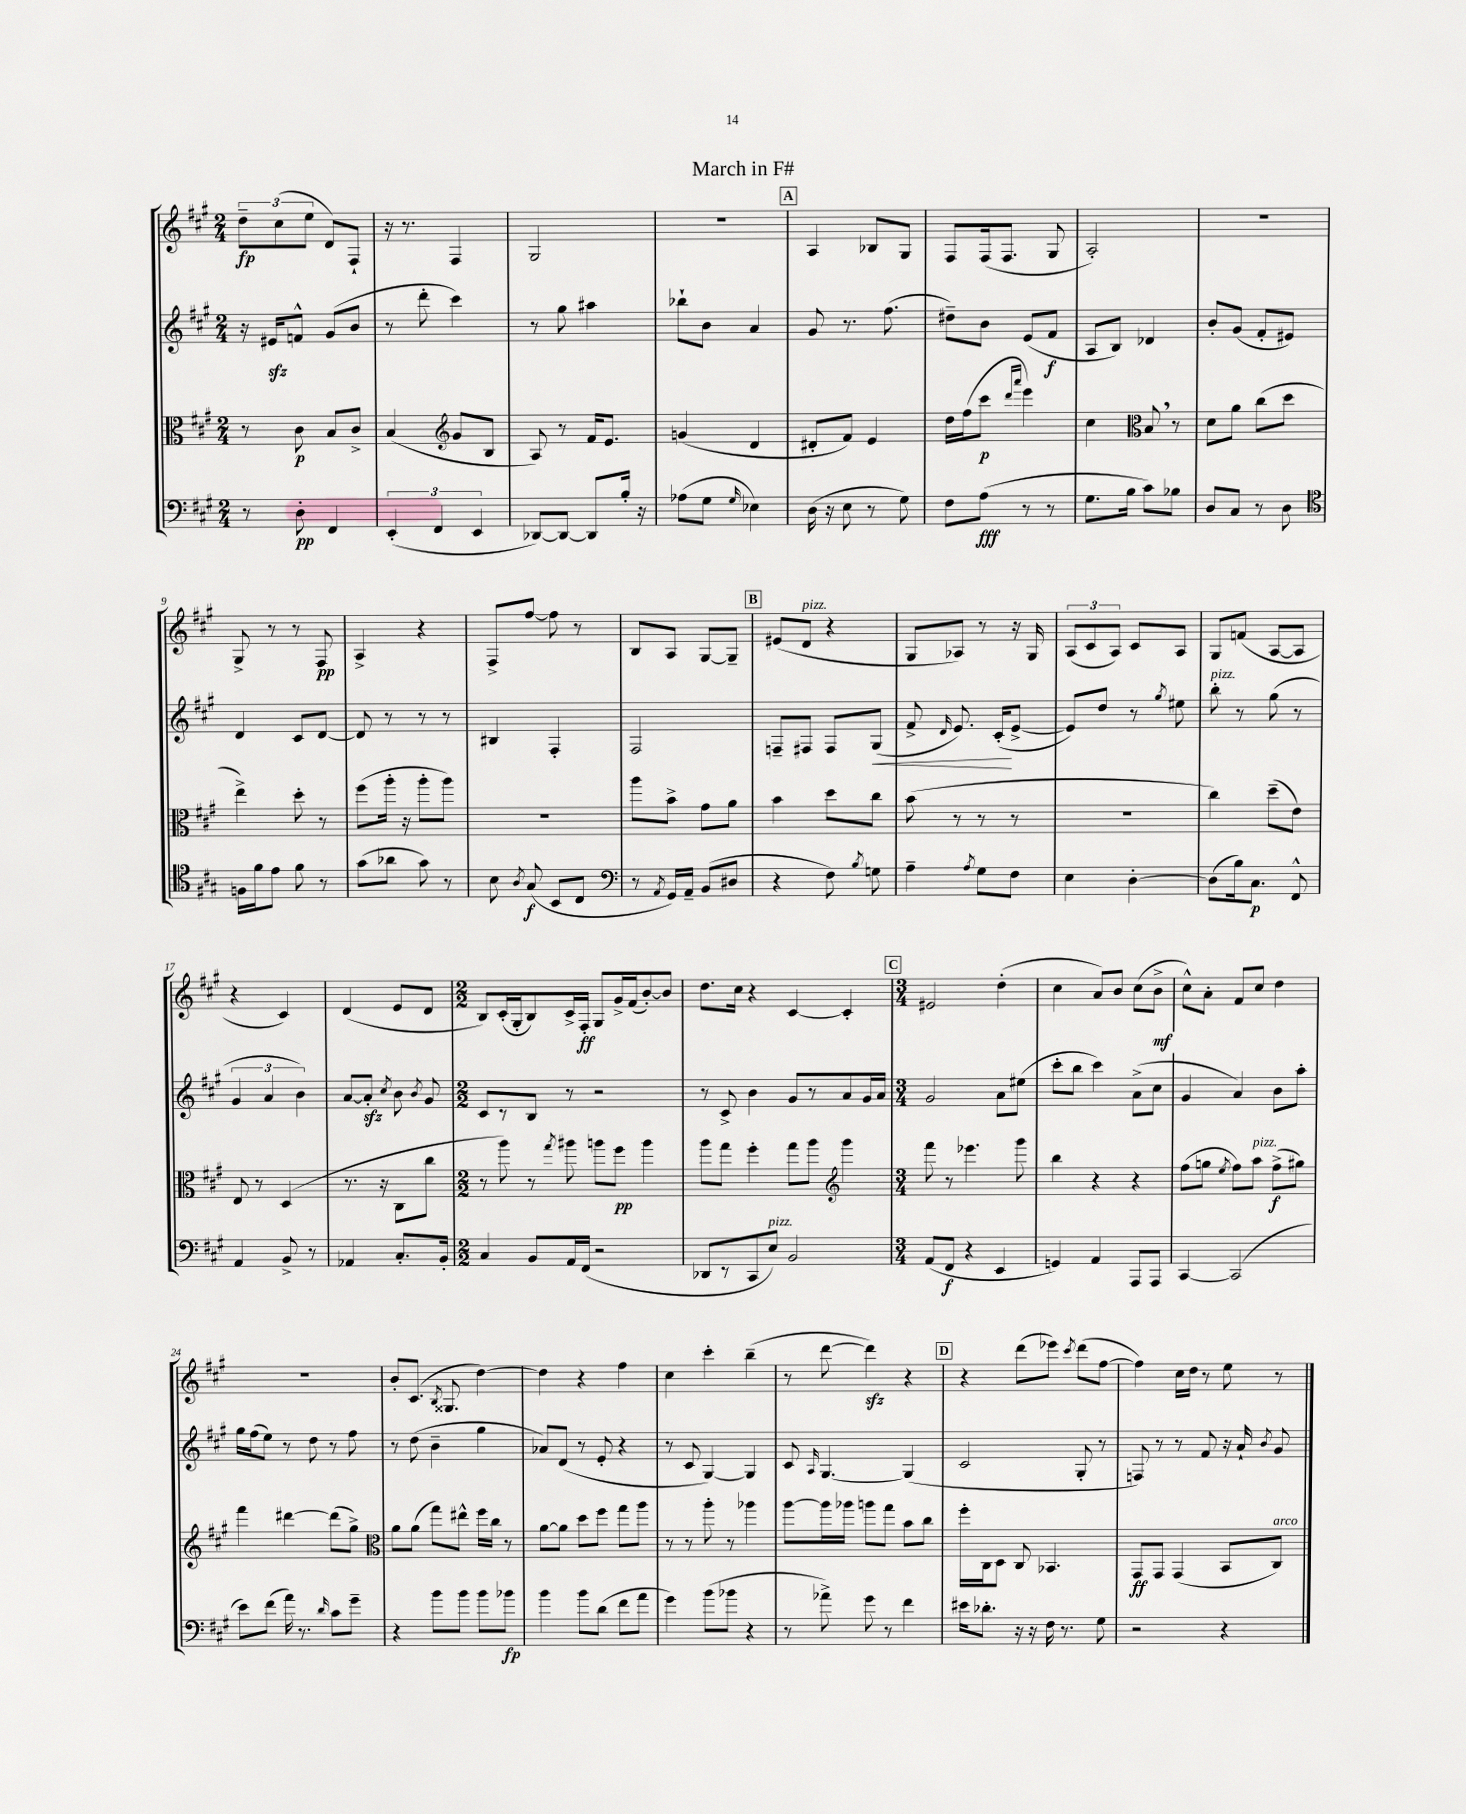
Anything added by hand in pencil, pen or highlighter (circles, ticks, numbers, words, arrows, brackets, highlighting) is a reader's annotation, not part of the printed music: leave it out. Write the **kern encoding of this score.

**kern	**dynam	**kern	**dynam	**kern	**dynam	**kern	**dynam
*part4	*part4	*part3	*part3	*part2	*part2	*part1	*part1
*staff4	*staff4	*staff3	*staff3	*staff2	*staff2	*staff1	*staff1
*clefF4	*	*clefC3	*	*clefG2	*	*clefG2	*
*k[f#c#g#]	*	*k[f#c#g#]	*	*k[f#c#g#]	*	*k[f#c#g#]	*
*M2/4	*	*M2/4	*	*M2/4	*	*M2/4	*
=1	=1	=1	=1	=1	=1	=1	=1
8r	.	8r	.	16r	.	12dd~\L	fp
.	.	.	.	16e#Xzz/KL	.	.	.
.	.	.	.	.	.	(12cc#\	.
8D'\	pp	8c#\	p	8fn^^/J	.	.	.
.	.	.	.	.	.	12ee\J	.
4FF#/	.	8B/L	.	(8g#/L	.	8d/L)	.
.	.	8c#^/J	.	8b/J	.	8F#`/J	.
=2	=2	=2	=2	=2	=2	=2	=2
(6EE'/	.	(4B/	.	8r	.	16r	.
.	.	.	.	.	.	8.r	.
.	.	.	.	8ddd'\	.	.	.
6FF#/	.	.	.	.	.	.	.
*	*	*clefG2	*	*	*	*	*
.	.	8g#/L	.	4ccc#\)	.	4F#/	.
6EE/	.	.	.	.	.	.	.
.	.	8B/J	.	.	.	.	.
=3	=3	=3	=3	=3	=3	=3	=3
[8DD-X/L)	.	8A/)	.	8r	.	2G#/	.
8DD-/J_	.	8r	.	8gg#\	.	.	.
8DD-/L]	.	16f#/KL	.	4aa#X\	.	.	.
.	.	8.e/J	.	.	.	.	.
16B'/Jk	.	.	.	.	.	.	.
16r	.	.	.	.	.	.	.
=4	=4	=4	=4	=4	=4	=4	=4
(8A-X\L	.	(4gn/	.	8bb-X`\L	.	2r	.
8G#\J	.	.	.	8b\J	.	.	.
16qqG#/	.	.	.	.	.	.	.
4E-X\)	.	4d/	.	4a/	.	.	.
!!LO:REH:place=s1:t=A
=5	=5	=5	=5	=5	=5	=5	=5
(16D\	.	8d#X'/L	.	8g#/	.	4A/	.
16r	.	.	.	.	.	.	.
8E\	.	8f#/J)	.	8.r	.	.	.
8r	.	4e/	.	.	.	8B-X/L	.
.	.	.	.	(8.ff#\	.	.	.
8G#\)	.	.	.	.	.	8G#/J	.
=6	=6	=6	=6	=6	=6	=6	=6
8F#\L	.	16dd\LL	.	8dd#X~\L)	.	8F#/L	.
.	.	(16ff#\J	.	.	.	.	.
(8A\J	fff	8ccc#\J	p	8b\J	.	(16F#/k	.
.	.	.	.	.	.	8.F#/J	.
.	.	16qqddd/LL	.	.	.	.	.
.	.	16qqaaa/JJ	.	.	.	.	.
8r	.	4eee\)	.	(8e/L	.	.	.
8r	.	.	.	8f#/J	f	8G#/	.
=7	=7	=7	=7	=7	=7	=7	=7
8.G#\L	.	4cc#\	.	8A/L	.	2A'/)	.
.	.	.	.	8B/J)	.	.	.
16B\Jk	.	.	.	.	.	.	.
*	*	*clefC3	*	*	*	*	*
8c#\L)	.	8B,/	.	4d-X/	.	.	.
8B-X\J	.	8r	.	.	.	.	.
=8	=8	=8	=8	=8	=8	=8	=8
8D/L	.	8d\L	.	8b'/L	.	2r	.
8C#/J	.	8a\J	.	(8g#/J	.	.	.
8r	.	(8cc#\L	.	8f#'/L	.	.	.
8D\	.	8dd\J	.	8e#X/J)	.	.	.
!!LO:LB:g=z
=9	=9	=9	=9	=9	=9	=9	=9
*clefC4	*	*	*	*	*	*	*
16Fn\LL	.	4ee^\)	.	4d/	.	8G#^/	.
16f#\J	.	.	.	.	.	.	.
8e\J	.	.	.	.	.	8r	.
8f#\	.	8dd'\	.	8c#/L	.	8r	.
8r	.	8r	.	[8d/J	.	8F#/	pp
=10	=10	=10	=10	=10	=10	=10	=10
(8g#\L	.	(8ff#\L	.	8d/]	.	4A^/	.
8a-X\J	.	16aa'\Jk	.	8r	.	.	.
.	.	16r	.	.	.	.	.
8g#\)	.	8aa'\L	.	8r	.	4r	.
8r	.	8aa\J)	.	8r	.	.	.
=11	=11	=11	=11	=11	=11	=11	=11
8B\	.	2r	.	4B#X/	.	8F#^/L	.
8qA/	.	.	.	.	.	.	.
(8G#/	f	.	.	.	.	[8ff#/J	.
8BB/L	.	.	.	4F#'/	.	8ff#\]	.
8C#/J	.	.	.	.	.	8r	.
=12	=12	=12	=12	=12	=12	=12	=12
*clefF4	*	*	*	*	*	*	*
8r	.	8aa\L	.	2F#/	.	8B/L	.
8qAA/	.	.	.	.	.	.	.
16GG#/LL)	.	8b^\J	.	.	.	8A/J	.
16AA~/JJ	.	.	.	.	.	.	.
(8BB/L	.	8g#\L	.	.	.	[8G#/L	.
8D#X/J	.	8a\J	.	.	.	8G#~/J]	.
!!LO:REH:place=s1:t=B
=13	=13	=13	=13	=13	=13	=13	=13
4r	.	4b\	.	8Fn~/L	.	(8e#X/L	.
!	!	!	!	!	!	!LO:TX:a:i:t=pizz.	!
.	.	.	.	8F#X/J	.	8d/J	.
8F#\)	.	8dd\L	.	8F#/L	.	4r	.
8qB/	.	.	.	.	.	.	.
!	!	!	!	!	!LO:HP:b	!	!
8Gn\	.	8cc#\J	.	(8G#/J	<	.	.
=14	=14	=14	=14	=14	=14	=14	=14
4A~\	.	(8b\	.	8f#^/	.	8G#/L	.
.	.	.	.	16qqd/	.	.	.
.	.	8r	.	8.e/)	.	8A-X/J)	.
8qA/	.	.	.	.	.	.	.
8G#\L	.	8r	.	.	.	8r	.
.	.	.	.	(16c#'/KL	.	.	.
8F#\J	.	8r	.	[8e^/J	[	16r	.
.	.	.	.	.	.	16G#/	.
=15	=15	=15	=15	=15	=15	=15	=15
4E\	.	2r	.	8e/L])	.	(12A/L	.
.	.	.	.	.	.	12c#/	.
.	.	.	.	8dd/J	.	.	.
.	.	.	.	.	.	12A/J)	.
[4D'\	.	.	.	8r	.	8c#/L	.
.	.	.	.	8qgg#/	.	.	.
.	.	.	.	8ee#X\	.	8A/J	.
=16	=16	=16	=16	=16	=16	=16	=16
!	!	!	!	!LO:TX:a:i:t=pizz.	!	!	!
(8D\L]	.	4cc#\)	.	8bb'\	.	8G#/L	.
16B\k)	.	.	.	8r	.	(8fn/J	.
8.C#\J	p	.	.	.	.	.	.
.	.	(8dd~\L	.	(8gg#\	.	[8A/L	.
8FF#^^/	.	8e\J)	.	8r	.	8A/J]	.
!!LO:LB:g=z
=17	=17	=17	=17	=17	=17	=17	=17
4AA/	.	8E/	.	6g#/	.	4r	.
.	.	8r	.	.	.	.	.
.	.	.	.	6a/	.	.	.
8BB^/	.	(4D/	.	.	.	4c#/)	.
.	.	.	.	6b\)	.	.	.
8r	.	.	.	.	.	.	.
=18	=18	=18	=18	=18	=18	=18	=18
4AA-X/	.	8.r	.	[8a/L	.	(4d/	.
.	.	.	.	8azz'/J]	.	.	.
.	.	16r	.	.	.	.	.
.	.	.	.	8qcc#/	.	.	.
8.C#'/L	.	8C#\L	.	8b\	.	8e/L	.
.	.	.	.	8qb/	.	.	.
.	.	8cc#\J	.	8g#/	.	8d/J	.
16BB'/Jk	.	.	.	.	.	.	.
=19	=19	=19	=19	=19	=19	=19	=19
*M2/2	*	*M2/2	*	*M2/2	*	*M2/2	*
4C#/	.	8r	.	8c#/L	.	8B/L)	.
.	.	8aa\)	.	8r	.	(16c#'/L	.
.	.	.	.	.	.	16G#'/J	.
8BB/L	.	8r	.	8B/J	.	8B/)	.
.	.	8qgg#/	.	.	.	.	.
16AA/L	.	8aa#X\	.	8r	.	16c#^/L	.
(16FF#/JJ	.	.	.	.	.	16F#'/JJ	ff
2r	.	8aan\L	.	2r	.	8G#/L	.
.	.	8ff#\J	pp	.	.	16g#^/L	.
.	.	.	.	.	.	(16f#/J	.
.	.	4aa\	.	.	.	[8b'/)	.
.	.	.	.	.	.	8b/J]	.
=20	=20	=20	=20	=20	=20	=20	=20
8DD-X/L	.	8aa\L	.	8r	.	8.dd\L	.
8r	.	8gg#\J	.	8c#^/	.	.	.
.	.	.	.	.	.	16cc#\Jk	.
8CC#/	.	4ff#'\	.	4b\	.	4r	.
!LO:TX:a:i:t=pizz.	!	!	!	!	!	!	!
8E/J)	.	.	.	.	.	.	.
2BB/	.	8gg#\L	.	8g#/L	.	[4c#/	.
.	.	8aa\J	.	8r	.	.	.
*	*	*clefG2	*	*	*	*	*
.	.	4ggg#\	.	8a/	.	4c#'/]	.
.	.	.	.	16g#/L	.	.	.
.	.	.	.	16a/JJ	.	.	.
!!LO:REH:place=s1:t=C
=21	=21	=21	=21	=21	=21	=21	=21
*M3/4	*	*M3/4	*	*M3/4	*	*M3/4	*
(8AA/L	.	8fff#\	.	2g#/	.	2e#X/	.
8FF#/J	f	8r	.	.	.	.	.
4r	.	4.eee-X\	.	.	.	.	.
4EE/	.	.	.	8a\L	.	(4dd'\	.
.	.	8ggg#\	.	(8ee#X\J	.	.	.
=22	=22	=22	=22	=22	=22	=22	=22
4GGn/)	.	4bb\	.	8ccc#'\L	.	4cc#\	.
.	.	.	.	8bb\J	.	.	.
4AA/	.	4r	.	4ccc#\)	.	8a/L)	.
.	.	.	.	.	.	8b/J	.
8AAA/L	.	4r	.	(8a^\L	.	(8cc#\L	.
8AAA/J	.	.	.	8cc#\J	.	8b^\J	mf
=23	=23	=23	=23	=23	=23	=23	=23
[4CC#/	.	(8ff#\L	.	4g#/	.	8cc#^^\L)	.
.	.	8ggn\J	.	.	.	8a'\J	.
.	.	8qee/	.	.	.	.	.
(2CC#/]	.	8ff#\L)	.	4a/)	.	8f#/L	.
!	!	!LO:TX:a:i:t=pizz.	!	!	!	!	!
.	.	8aa\J	.	.	.	8cc#/J	.
.	.	(8ff#^\L	f	8b\L	.	4dd\	.
.	.	8gg#X\J)	.	8aa'\J	.	.	.
!!LO:LB:g=z
=24	=24	=24	=24	=24	=24	=24	=24
8e\L)	.	4fff#\	.	16gg#\LL	.	2.r	.
.	.	.	.	(16ff#\J	.	.	.
(8f#\J	.	.	.	8ee\J)	.	.	.
16a\)	.	[4ddd#X\	.	8r	.	.	.
8.r	.	.	.	.	.	.	.
.	.	.	.	8dd\	.	.	.
16qqd/	.	.	.	.	.	.	.
8c#\L	.	(8ddd#\L]	.	8r	.	.	.
8g#~\J	.	8gg#^\J)	.	8ff#\	.	.	.
=25	=25	=25	=25	=25	=25	=25	=25
*	*	*clefC3	*	*	*	*	*
4r	.	8a\L	.	8r	.	8b'/L	.
.	.	(8a\J	.	(8dd\	.	(8.c#/J	.
8b\L	.	8gg#\L)	.	4b~\	.	.	.
.	.	.	.	.	.	8qB/	.
.	.	.	.	.	.	8.G##X/	.
8b\J	.	8ee#X^^\J	.	.	.	.	.
8b\L	.	16ff#\LL	.	4gg#\	.	[4dd\)	.
.	.	16cc#\JJ	.	.	.	.	.
8b-X\J	fp	8r	.	.	.	.	.
=26	=26	=26	=26	=26	=26	=26	=26
4b\	.	[8a\L	.	8a-X/L)	.	4dd\]	.
.	.	8a\J]	.	(8d/J	.	.	.
8b\L	.	8dd\L	.	8r	.	4r	.
(8d\J	.	8ff#\J	.	8e'/	.	.	.
8f#\L	.	8gg#\L	.	4r	.	4ff#\	.
8a\J	.	8aa\J	.	.	.	.	.
=27	=27	=27	=27	=27	=27	=27	=27
4g#\)	.	8r	.	8r	.	4cc#\	.
.	.	8r	.	8c#/	.	.	.
(8b\L	.	8aa'\	.	[4G#/)	.	4ccc#'\	.
8b-X\J	.	8r	.	.	.	.	.
4r	.	4aa-X\	.	4G#/]	.	(4bb~\	.
=28	=28	=28	=28	=28	=28	=28	=28
8r	.	[8aa\L	.	8c#/	.	8r	.
.	.	.	.	16qqA/	.	.	.
8a-X^\)	.	16aa\L]	.	[4.G#/	.	[8ddd\	.
.	.	16aa-X\JJ	.	.	.	.	.
8g#\	.	8aan\L	.	.	.	4dddzz\])	.
8r	.	8gg#\J	.	.	.	.	.
4f#\	.	8b\L	.	(4G#/]	.	4r	.
.	.	8cc#\J	.	.	.	.	.
!!LO:REH:place=s1:t=D
=29	=29	=29	=29	=29	=29	=29	=29
16e#X\KL	.	16ff#'\LL	.	2c#/	.	4r	.
8.d-X'\J	.	16C#\J	.	.	.	.	.
.	.	8D\J	.	.	.	.	.
16r	.	8C#/	.	.	.	(8ddd\L	.
16r	.	.	.	.	.	.	.
16F#\	.	4.BB-X/	.	.	.	8eee-X\J)	.
8.r	.	.	.	.	.	.	.
.	.	.	.	.	.	8qccc#/	.
.	.	.	.	8G#'/	.	(8ddd\L	.
8G#\	.	.	.	8r	.	[8ff#\J	.
=30	=30	=30	=30	=30	=30	=30	=30
2r	.	8GG#/L	ff	8Fn/)	.	4ff#\])	.
.	.	8GG#/J	.	8r	.	.	.
.	.	(4GG#/	.	8r	.	16cc#\LL	.
.	.	.	.	.	.	16dd\JJ	.
.	.	.	.	8f#/	.	8r	.
4r	.	8BB/L	.	16r	.	8ee\	.
.	.	.	.	16a`/	.	.	.
.	.	.	.	8qb/	.	.	.
!	!	!LO:TX:a:i:t=arco	!	!	!	!	!
.	.	8C#/J)	.	8g#/	.	8r	.
==	==	==	==	==	==	==	==
*-	*-	*-	*-	*-	*-	*-	*-
